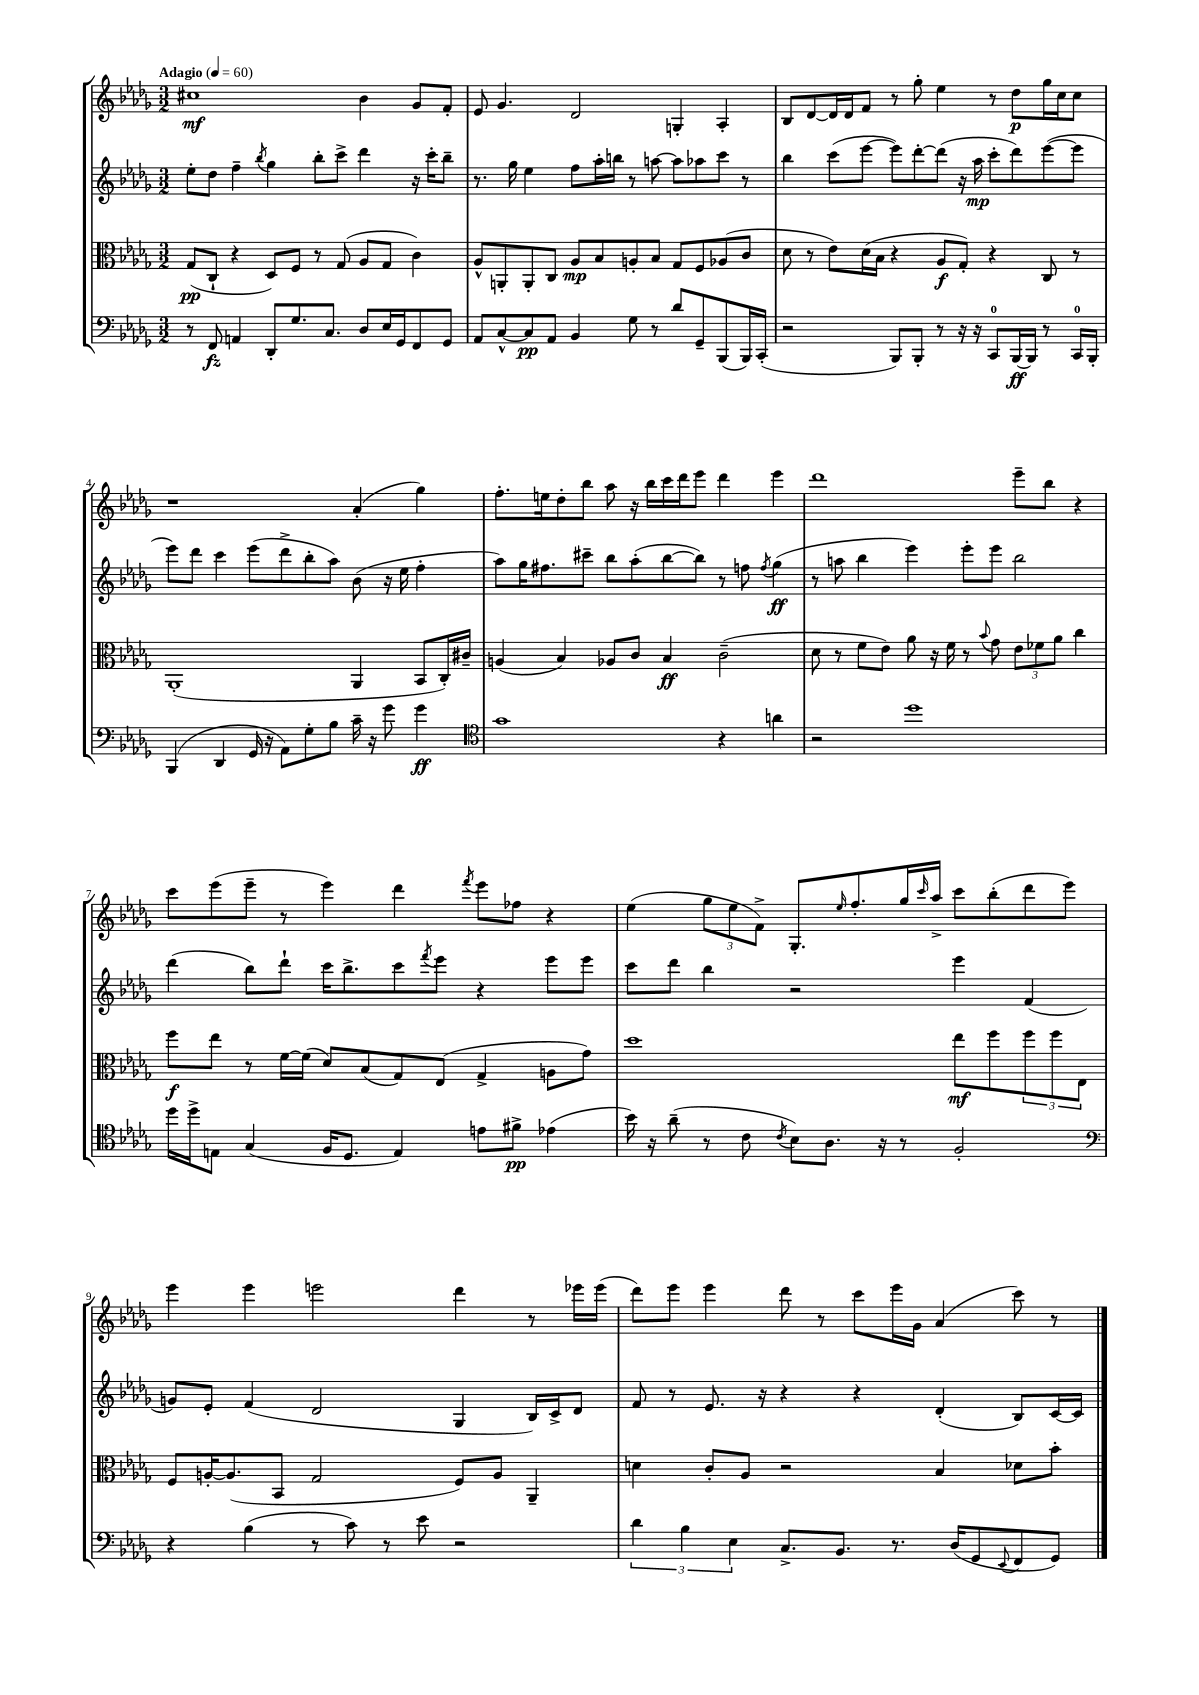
<<
\new StaffGroup <<
\new Staff = "s0" {
    \clef treble \key des \major \numericTimeSignature \time 3/2 \tempo "Adagio" 4 = 60
    cis''1\mf bes'4 ges'8 f'8-. |
    ees'8 ges'4. des'2 g4-. aes4-. |
    bes8 des'8~ des'16 des'16 f'8 r8 ges''8-. ees''4 r8 des''8\p ges''16 c''16 c''8 |
    r1 aes'4-.( ges''4) |
    f''8.-. e''16 des''8-. bes''8 aes''8 r16 bes''16 c'''16 des'''16 ees'''8 des'''4 ees'''4 |
    des'''1 ees'''8-- bes''8 r4 |
    c'''8 ees'''8( ees'''8-- r8 ees'''4) des'''4 \acciaccatura { f'''8 } ees'''8 fes''8 r4 |
    ees''4( \tuplet 3/2 { ges''8 ees''8 f'8->) } ges8.-. \grace { ees''16 } f''8.-. ges''16 \grace { c'''16 } aes''16-> c'''8 bes''8-.( des'''8 ees'''8) |
    ees'''4 ees'''4 e'''2 des'''4 r8 ees'''16 ees'''16( |
    des'''8) ees'''8 ees'''4 des'''8 r8 c'''8 ees'''16 ges'16 aes'4( c'''8) r8 \bar "|." |
}
\new Staff = "s1" {
    \clef treble \key des \major \numericTimeSignature \time 3/2
    ees''8-. des''8 f''4-- \acciaccatura { bes''8 } ges''4 bes''8-. c'''8-> des'''4 r16 c'''16-. bes''8-- |
    r8. ges''16 ees''4 f''8 aes''16-. b''16 r8 a''8~ a''8 aes''8 c'''8 r8 |
    bes''4 c'''8( ees'''8~ ees'''8) des'''8~-. des'''8( r16 aes''16\mp c'''8-. des'''8) ees'''8~( ees'''8 |
    ees'''8) des'''8 c'''4 ees'''8( des'''8-> bes''8-. aes''8) bes'8( r16 ees''16 f''4-. |
    aes''8) ges''16 fis''8. cis'''8-- bes''8 aes''8-.( bes''8~ bes''8) r8 f''8 \acciaccatura { f''8 } ges''4\ff( |
    r8 a''8 bes''4 ees'''4) ees'''8-. ees'''8 bes''2 |
    des'''4( bes''8) des'''8-! c'''16 bes''8.-> c'''8 \acciaccatura { f'''8 } ees'''8 r4 ees'''8 ees'''8 |
    c'''8 des'''8 bes''4 r2 ees'''4 f'4( |
    g'8) ees'8-. f'4( des'2 ges4 bes16) c'16-> des'8 |
    f'8 r8 ees'8. r16 r4 r4 des'4-.( bes8) c'16~ c'16 \bar "|." |
}
\new Staff = "s2" {
    \clef alto \key des \major \numericTimeSignature \time 3/2
    ges8\pp( c8-! r4 des8) f8 r8 ges8( aes8 ges8 c'4) |
    aes8-^ a,8-. a,8-. c8 aes8\mp bes8 a8-. bes8 ges8 f8 aes8( c'8 |
    des'8 r8 ees'8) des'16( bes16 r4 aes8\f ges8-.) r4 c8 r8 |
    aes,1-.( aes,4 bes,8 c16-.) cis'16-- |
    a4( bes4) aes8 c'8 bes4\ff c'2--( |
    des'8 r8 f'8 ees'8) aes'8 r16 f'16 r8 \appoggiatura { bes'8 } ges'8 \tuplet 3/2 { ees'8 fes'8 aes'8 } c''4 |
    f''8\f ees''8 r8 f'16~ f'16( des'8) bes8( ges8) ees8( ges4-> a8 ges'8) |
    des''1 ees''8\mf f''8 \tuplet 3/2 { f''8 f''8 ees8 } |
    f8 a16~-. a8.( bes,8 ges2 f8) a8 aes,4-- |
    d'4 c'8-. aes8 r2 bes4 des'8 bes'8-. \bar "|." |
}
\new Staff = "s3" {
    \clef bass \key des \major \numericTimeSignature \time 3/2
    r8 f,8\fz a,4 des,8-. ges8. c8. des8 ees16 ges,16 f,8 ges,8 |
    aes,8 c8~-^ c8\pp aes,8 bes,4 ges8 r8 des'8 ges,8-- bes,,8( bes,,16) c,16-.( |
    r2 bes,,8) bes,,8-. r8 r16 r16 c,8-0 bes,,16~\ff bes,,16 r8 c,16-0 bes,,16-. |
    bes,,4( des,4 ges,16 r16 aes,8) ges8-. bes8 c'16-- r16 ges'8 ges'4\ff |
    \clef tenor ges'1 r4 a'4 |
    r2 des''1 |
    des''16 des''16-> e8 ges4( f16 des8. e4) e'8 fis'8->\pp ees'4( |
    bes'16) r16 aes'8--( r8 c'8 \acciaccatura { c'8 } bes8) aes8. r16 r8 f2-. |
    \clef bass r4 bes4( r8 c'8) r8 ees'8 r2 |
    \tuplet 3/2 { des'4 bes4 ees4 } c8.-> bes,8. r8. des16( ges,8 \appoggiatura { ees,8 } f,8 ges,8) \bar "|." |
}
>>
>>
